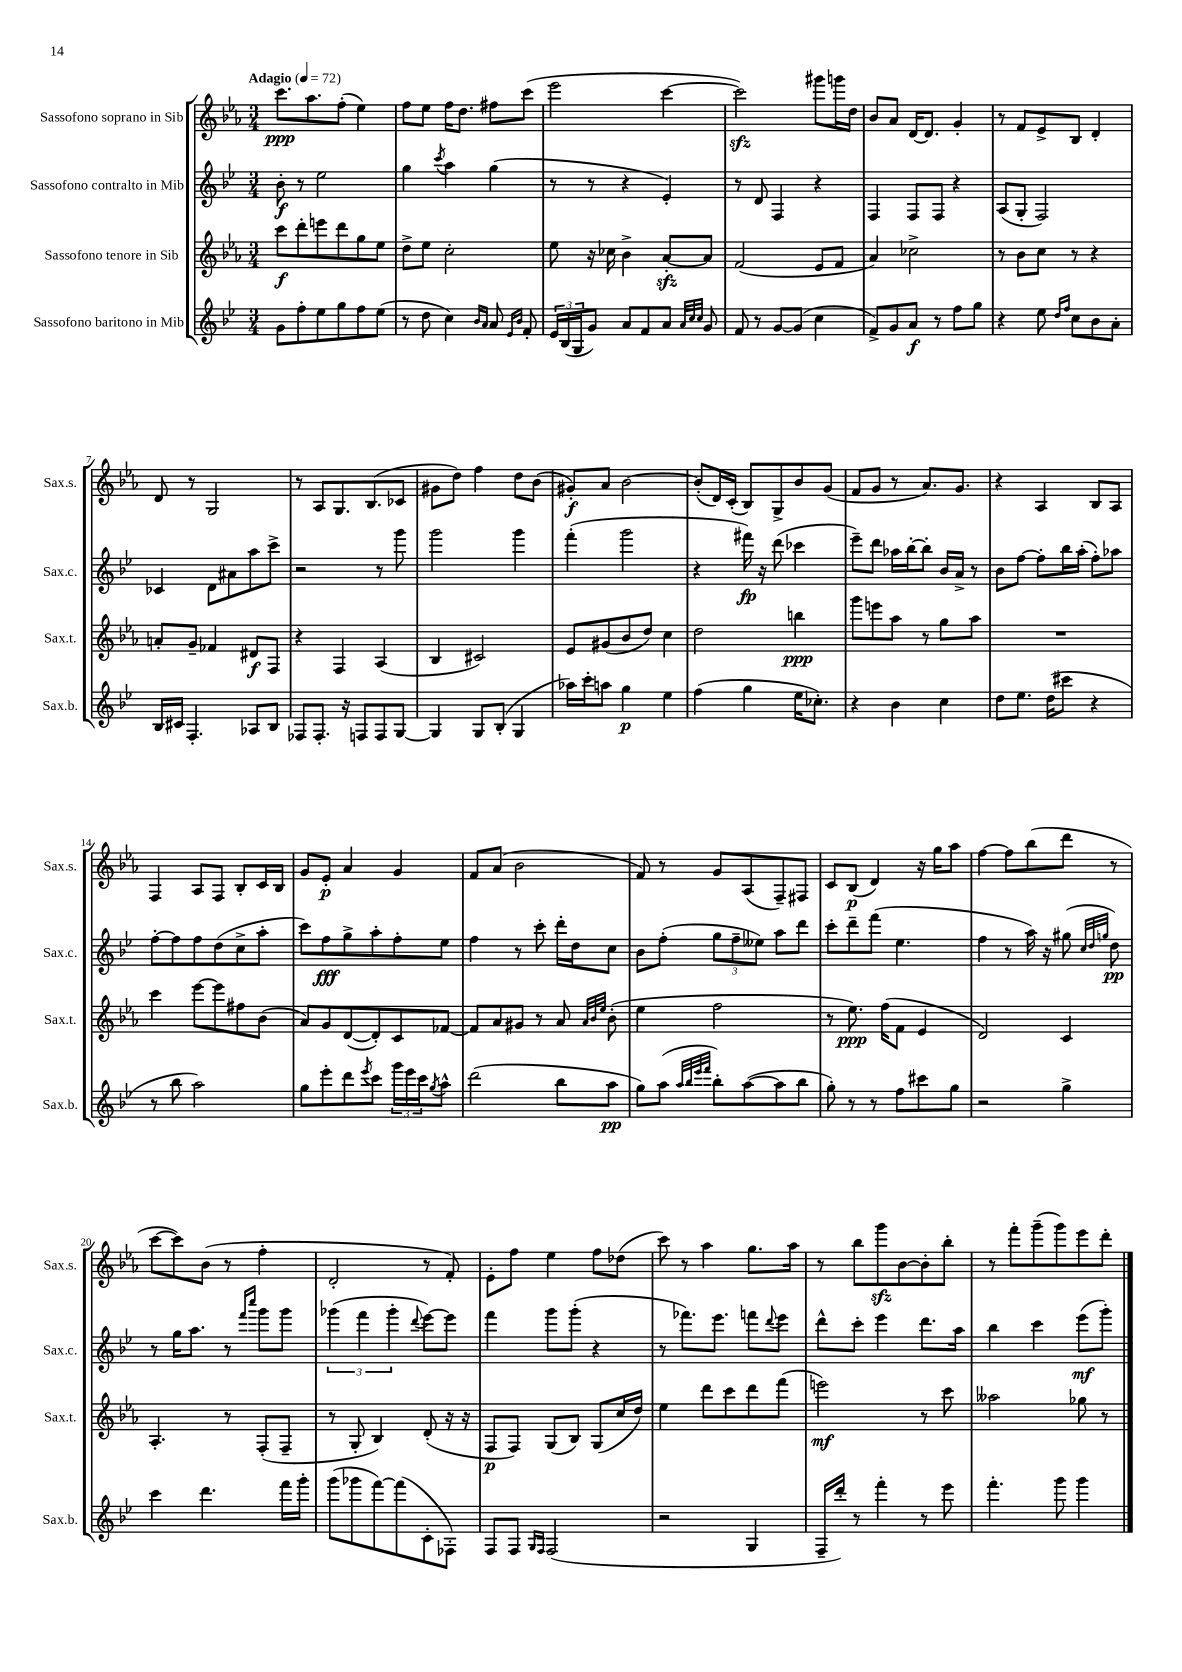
<<
\new StaffGroup <<
\new Staff = "s0" \with { instrumentName = "Sassofono soprano in Sib" shortInstrumentName = "Sax.s." } {
    \clef treble \key ees \major \numericTimeSignature \time 3/4 \tempo "Adagio" 4 = 72
    c'''8.\ppp aes''8. f''8-.( ees''4) |
    f''8 ees''8 f''16 d''8. fis''8 c'''8( |
    ees'''2 c'''4~ |
    c'''2\sfz) gis'''8 g'''16 d''16 |
    bes'8 aes'8 d'16~ d'8. g'4-. |
    r8 f'8 ees'8-> bes8 d'4-. |
    d'8 r8 g2 |
    r8 aes8 g8. bes8.( ces'8 |
    gis'8 d''8) f''4 d''8 bes'8( |
    gis'8-.\f) aes'8 bes'2~ |
    bes'8-.( d'16) c'16-.( bes8) g8-> bes'8 g'8( |
    f'8 g'8 r8 aes'8.) g'8. |
    r4 aes4 bes8 aes8 |
    f4 aes8 f8 bes8-. c'16 bes16 |
    g'8 ees'8-.\p aes'4 g'4 |
    f'8 aes'8( bes'2 |
    f'8) r8 g'8 aes8( f8--) fis8 |
    c'8 bes8\p( d'4) r16 g''16 aes''8 |
    f''4~ f''8 bes''8( d'''8 r8 |
    c'''8~ c'''8) bes'8( r8 f''4-. |
    d'2-. r8 f'8-.) |
    ees'8-. f''8 ees''4 f''8 des''8( |
    c'''8) r8 aes''4 g''8. aes''16 |
    r8 bes''8 g'''8\sfz bes'8~ bes'8-. bes''8-. |
    r8 f'''8-. g'''8--( g'''8) ees'''8 d'''8-. \bar "|." |
}
\new Staff = "s1" \with { instrumentName = "Sassofono contralto in Mib" shortInstrumentName = "Sax.c." } {
    \clef treble \key bes \major \numericTimeSignature \time 3/4
    bes'8-.\f r8 ees''2 |
    g''4 \acciaccatura { c'''8 } a''4 g''4( |
    r8 r8 r4 ees'4-.) |
    r8 d'8 f4 r4 |
    f4 f8 f8 r4 |
    a8( g8-. f2) |
    ces'4 d'8 ais'8 a''8 c'''8-> |
    r2 r8 g'''8 |
    g'''2 g'''4 |
    f'''4-.( g'''2 |
    r4 fis'''16\fp) r16 d'''8( ces'''4 |
    ees'''8--) d'''8 aes''16 bes''16~-. bes''8-. bes'16 a'16-> r8 |
    bes'8 f''8~ f''8-. bes''16 a''16-.( f''8-.) aes''8 |
    f''8~-. f''8 f''8 d''8( c''8-> a''8-. |
    c'''8) f''8\fff g''8-> a''8-. f''8-. ees''8 |
    f''4 r8 c'''8-. d'''16-. d''16 c''8 |
    bes'8 f''8-.( \tuplet 3/2 { g''8 f''8-- eeses''8) } a''8 d'''8 |
    c'''8-. d'''8-- f'''8( ees''4. |
    f''4 r8 a''16) r16 gis''8( \grace { c''32 d''32 g''32 } d''8\pp) |
    r8 g''16 a''8. r8 \grace { f'''16 c''''16 } g'''8 g'''8 |
    \tuplet 3/2 { ges'''4( f'''4 ges'''4-. } \appoggiatura { d'''8 } ees'''8~) ees'''8 |
    f'''4 g'''8 g'''8-.( r4 |
    r8 fes'''8.) ees'''8. f'''8 \appoggiatura { d'''8 } ees'''8 |
    d'''8-^ c'''8-. ees'''4 d'''8. a''16 |
    bes''4 c'''4 ees'''8\mf( g'''8-.) \bar "|." |
}
\new Staff = "s2" \with { instrumentName = "Sassofono tenore in Sib" shortInstrumentName = "Sax.t." } {
    \clef treble \key ees \major \numericTimeSignature \time 3/4
    c'''8\f d'''8-. e'''8 d'''8 g''8 ees''8 |
    d''8-> ees''8 c''2-. |
    ees''8 r16 ces''16 bes'4-> aes'8~-.\sfz aes'8 |
    f'2( ees'8 f'8 |
    aes'4) ces''2-> |
    r8 bes'8 c''8 r8 r4 |
    a'8-. g'8-- fes'4 dis'8\f f8 |
    r4 f4 aes4( |
    bes4 cis'2) |
    ees'8 gis'8( bes'8 d''8) c''4 |
    d''2 b''4\ppp |
    g'''8 e'''8 aes''8 r8 g''8 aes''8 |
    R2. |
    c'''4 ees'''8~ ees'''8 fis''8 bes'8( |
    aes'8) g'8 d'8~( d'8-.) c'8 fes'8~ |
    fes'8 aes'8 gis'8 r8 aes'8 \grace { aes'32 bes'32 ees''32 } bes'8-.( |
    ees''4 f''2 |
    r8 ees''8.\ppp) f''16( f'8 ees'4 |
    d'2) c'4 |
    aes4.-. r8 f8-.( f8-- |
    r8 g8-. bes4) d'8-.( r16 r16 |
    f8\p f8) g8( bes8) g8( c''16 d''16) |
    ees''4 d'''8 c'''8 d'''8 f'''8( |
    e'''2\mf) r8 c'''8 |
    aeses''2 ges''8 r8 \bar "|." |
}
\new Staff = "s3" \with { instrumentName = "Sassofono baritono in Mib" shortInstrumentName = "Sax.b." } {
    \clef treble \key bes \major \numericTimeSignature \time 3/4
    g'8 f''8-. ees''8 g''8 f''8 ees''8( |
    r8 d''8 c''4) \grace { bes'16 a'16 } a'8 \grace { ees'16 bes'16 } f'8-. |
    \tuplet 3/2 { ees'16 bes16( g16 } g'8) a'8 f'8 a'8 \grace { a'32 c''32 c''32 } g'8 |
    f'8 r8 g'8~ g'8( c''4 |
    f'8->) g'8 a'8\f r8 f''8 g''8 |
    r4 ees''8 \grace { d''16 f''16 } c''8 bes'8 a'8-. |
    bes16 cis'16 f4.-. aes8 bes8 |
    fes8 fes8.-. r16 f8 f8 g8~ |
    g4 g8 bes8-.( g4 |
    aes''16) c'''16-. a''8 g''4\p ees''4 |
    f''4( g''4 ees''16 ces''8.-.) |
    r4 bes'4 c''4 |
    d''8 ees''8. d''16( cis'''8 r4 |
    r8 bes''8 a''2) |
    g''8 ees'''8-. d'''8 \acciaccatura { ees'''8 } c'''8 \tuplet 3/2 { g'''16 ees'''16 c'''16 } \acciaccatura { g''8 } a''8-^ |
    d'''2( bes''8 a''8\pp |
    g''8) a''8( \grace { a''32 bes''32 ees'''32 f'''32 } bes''8-.) a''8~( a''8 bes''8 |
    g''8-.) r8 r8 f''8 cis'''8 g''8 |
    r2 g''4-> |
    c'''4 d'''4. f'''16 g'''16-. |
    g'''8( ges'''8 f'''8~) f'''8( c'8-. fes8-.) |
    f8 f8 \grace { g16 f16 } f2( |
    r2 g4 |
    f16-- d'''16-.) r8 f'''4-. r8 ees'''8 |
    f'''4.-. g'''8 g'''4 \bar "|." |
}
>>
>>
